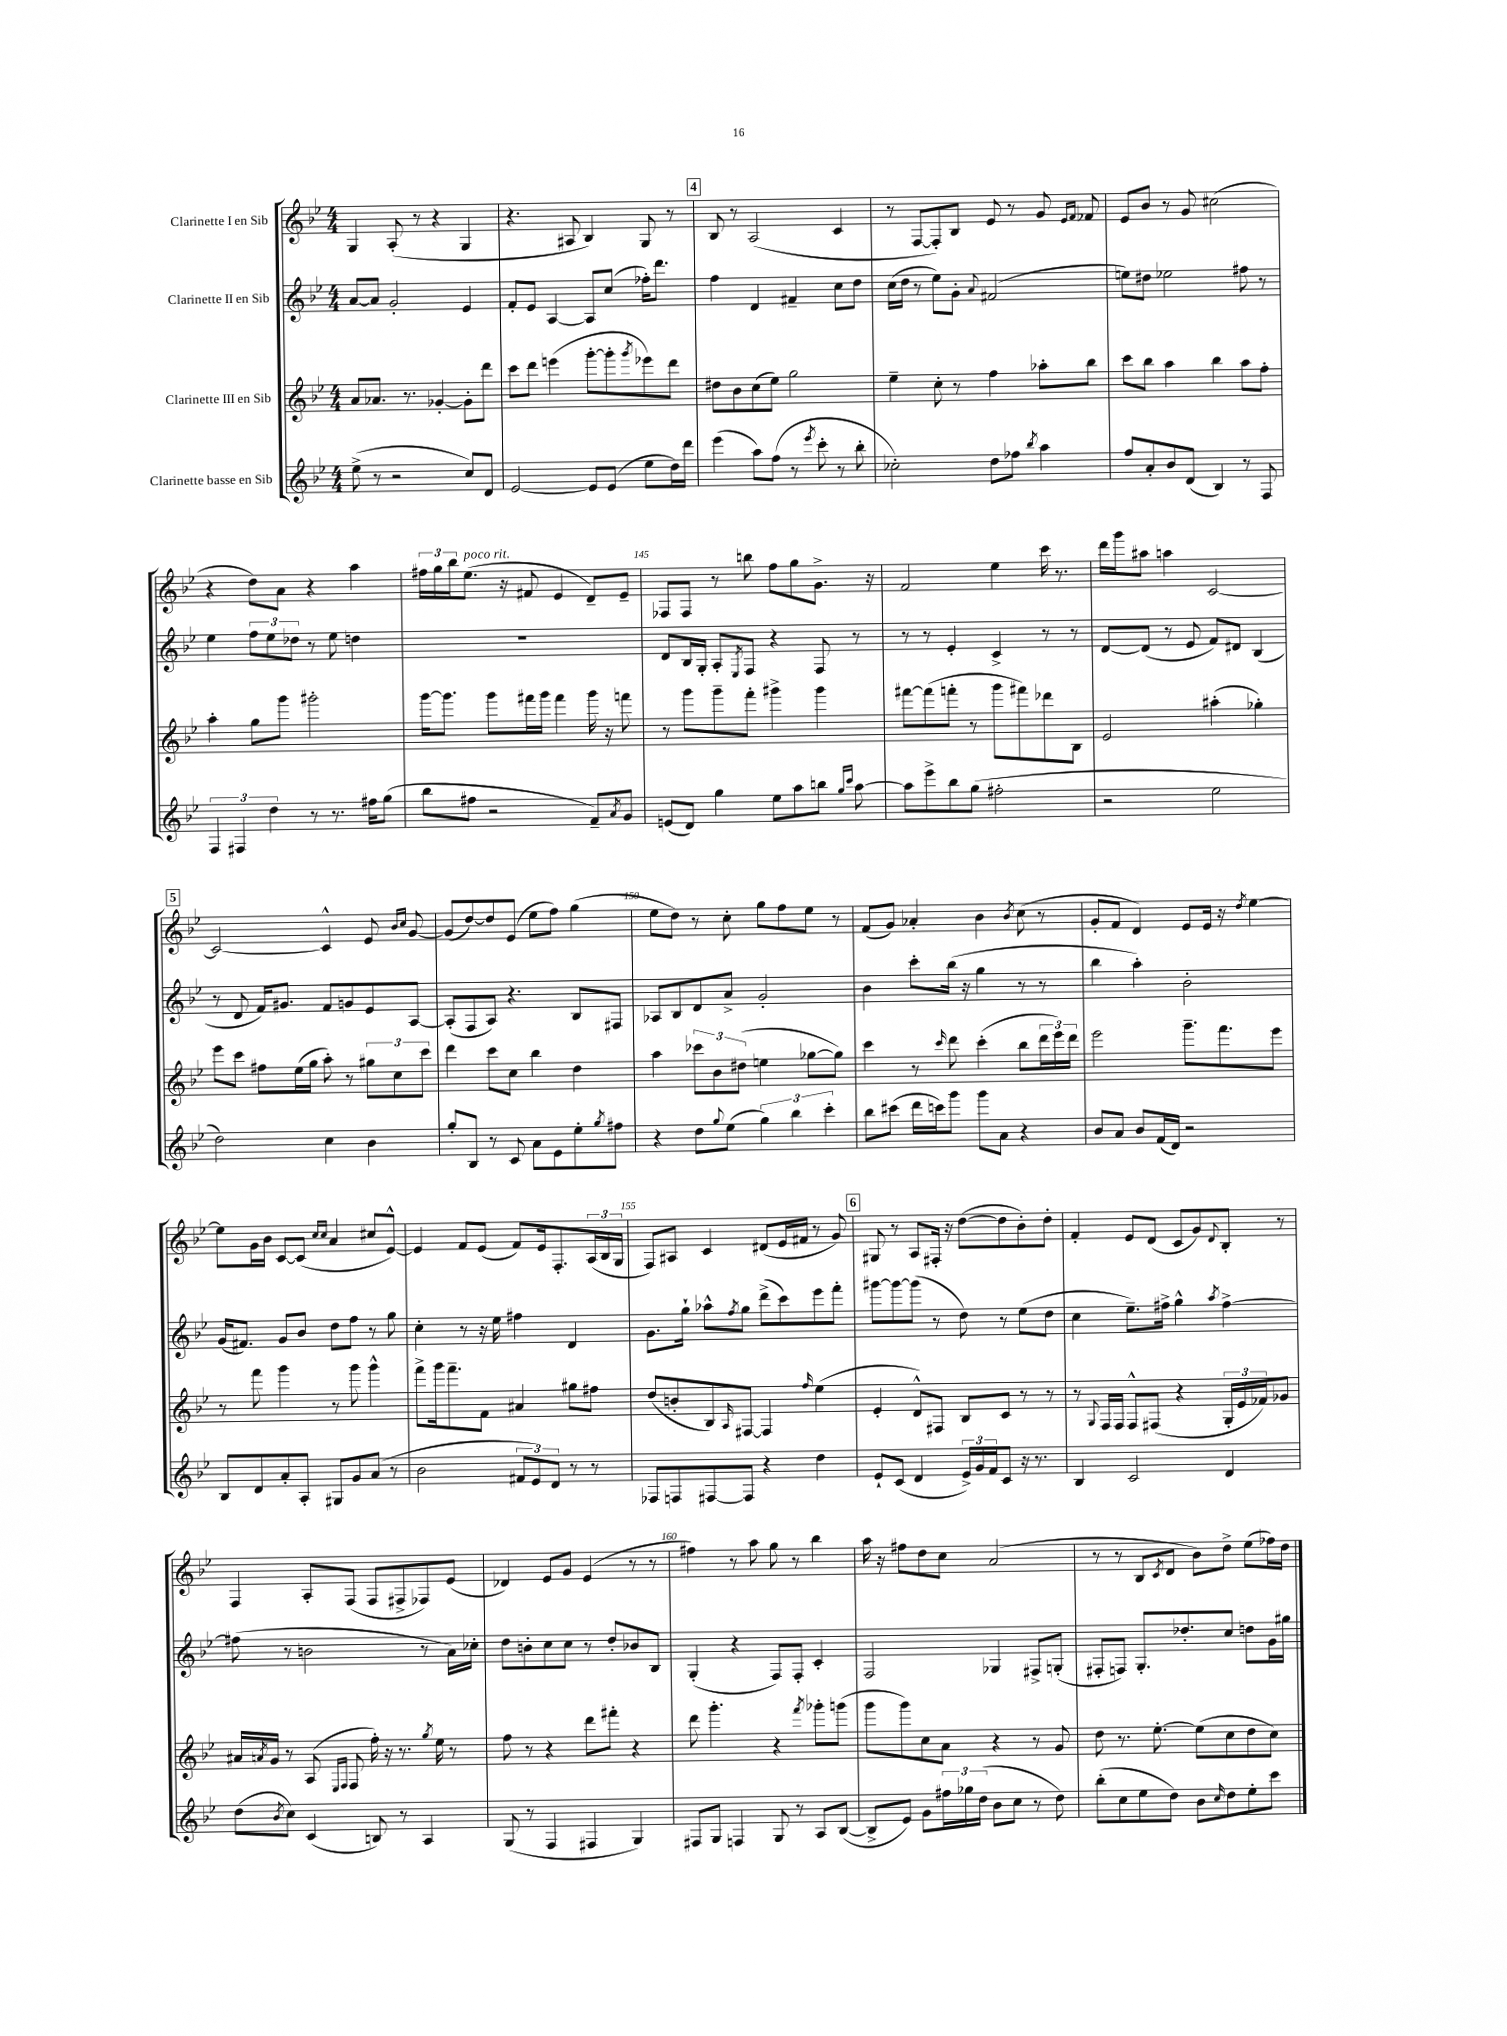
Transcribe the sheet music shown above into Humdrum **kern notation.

**kern	**kern	**kern	**kern
*part4	*part3	*part2	*part1
*staff4	*staff3	*staff2	*staff1
*I"Clarinette basse en Sib	*I"Clarinette III en Sib	*I"Clarinette II en Sib	*I"Clarinette I en Sib
*clefG2	*clefG2	*clefG2	*clefG2
*k[b-e-]	*k[b-e-]	*k[b-e-]	*k[b-e-]
*M4/4	*M4/4	*M4/4	*M4/4
=138	=138	=138	=138
(8ee-^\	8a/L	[8a/L	4G/
8r	8.a-X/J	8a/J]	.
2r	.	2g'/	(8A'/
.	8.r	.	.
.	.	.	8r
.	[4g-X'/	.	4r
8cc/L)	8g-'\L]	4e-/	4G/
8d/J	8ddd\J	.	.
=139	=139	=139	=139
[2e-/	8ccc\L	8f'/L	4.r
.	8ddd\J	8e-/J	.
.	(4eeen\	[4A/	.
.	.	.	8A#X/
8e-/L]	[8ggg'\L	8A/L]	4B-/)
(8e-/J	8ggg'\]	(8cc/J	.
.	8qggg/	.	.
8ee-\L	8eee-X\)	16ff-X'\KL)	8G/
.	.	8.ddd\J	.
16dd\L)	8ddd\J	.	8r
16ddd\JJ	.	.	.
!!LO:REH:place=s1:t=4
=140	=140	=140	=140
(4eee-\	8dd#X\L	4ff\	8B-/
.	8b-\	.	8r
8aa\L)	(8cc\	4d/	(2A/
(8ff\J	8ee-\J)	.	.
8r	2gg\	4f#X~/	.
8qeee-/	.	.	.
8ccc'\	.	.	.
8r	.	8cc\L	4c/
8bb-'\	.	8dd\J	.
=141	=141	=141	=141
2cc-X'\)	4ee-~\	(16cc\LL	8r
.	.	16dd\JJ	.
.	.	8r	[8F/L
.	8cc'\	8ee-\L)	8F'/])
.	8r	8g'\J	8B-/J
.	.	8qqa/	.
8dd\L	4ff\	(2f#X/	8e-/
8ff-X\J	.	.	8r
8qbb-/	.	.	.
4aa\	8aa-X'\L	.	8g/
.	.	.	16qqe-/LL
.	.	.	16qqf/JJ
.	8bb-\J	.	8f-X/
=142	=142	=142	=142
8ff/L	8ccc\L	8een\L)	8e-/L
8a'/	8bb-\J	8dd#X\J	8b-/J
8b-/	4aa\	2ee-X\	8r
(8d/J	.	.	8g/
4B-/)	4bb-\	.	(2cc#X\
8r	8aa\L	8ff#X\	.
8F/	8ff'\J	8r	.
!!LO:LB:g=z
=143	=143	=143	=143
6F/	4aa'\	4ee-\	4r
6F#X/	.	.	.
.	8gg\L	12ff\L	8dd\L)
6dd\	.	12ee-\	.
.	8ggg\J	.	8a\J
.	.	12dd-X\J	.
8r	2ggg#X'\	8r	4r
8.r	.	8ee-\	.
.	.	4ddn\	4aa\
16ff#X\KL	.	.	.
(8gg\J	.	.	.
=144	=144	=144	=144
8bb-\L	[16ggg\KL	1r	24ff#X\LL
.	.	.	24gg\
.	8.ggg\J]	.	.
.	.	.	24bb-\J
!	!	!	!LO:TX:a:i:t=poco rit.
8ff#X\J	.	.	(8.ee-\J
2r	8ggg\L	.	.
.	.	.	16r
.	16fff#X\L	.	8f#X/
.	16ggg\JJ	.	.
.	4fff#\	.	4e-/
8f~/L)	16ggg\	.	8d~/L)
.	16r	.	.
8qa/	.	.	.
8g/J	8fffn\	.	8e-~/J
=145	=145	=145	=145
(8en/L	8r	8d/L	8F-X/L
8d/J)	8ggg\L	16B-/L	8F-/J
.	.	16G'/JJ	.
4gg\	8ggg~\	8A'/L	8r
.	.	8qE-/	.
.	8fff'\J	8F/J	8bbn\
8ee-\L	4ggg#X^\	4r	8ff\L
8aa\	.	.	8gg\
8bbn\J	4ggg#\	8F/	8.g^\J
16qqgg/LL	.	.	.
16qqccc/JJ	.	.	.
[8aa\	.	8r	.
.	.	.	16r
=146	=146	=146	=146
8aa\L]	[8fff#X\L	8r	2f/
8eee-^\	(8fff#\]	8r	.
8bb-\	8fffn'\J	4e-'/	.
(8gg\J	8r	.	.
2ff#X'\	8ggg\L	4c^/	4ee-\
.	8fff#X\)	.	.
.	8ddd-X\	8r	16ccc\
.	.	.	8.r
.	8B-\J	8r	.
=147	=147	=147	=147
2r	2e-/	[8d/L	16ddd\LL
.	.	.	16ggg\J
.	.	(8d/J]	8aa#X\J
.	.	8r	4aan\
.	.	8e-/	.
2ee-\	(4aa#X'\	8f/L)	[2c/
.	.	8d#X/J	.
.	4gg-X'\)	(4B-/	.
!!LO:LB:g=z
!!LO:REH:place=s1:t=5
=148	=148	=148	=148
2dd\)	8eee-\L	8r	2c/_
.	8ccc\J	8d/	.
.	8ff#X\L	16f/KL)	.
.	.	8.g#X/J	.
.	(16ee-\L	.	.
.	16gg\JJ	.	.
4cc\	8aa'\)	8f/L	4c^^/]
.	8r	8gn/	.
4b-\	12gg#X\L	8e-/	8e-/
.	12cc\	.	.
.	.	.	16qqb-/LL
.	.	.	16qqcc/JJ
.	.	[8A/J	[8g/
.	12ccc\J	.	.
=149	=149	=149	=149
8gg'/L	4ddd\	(8A'/L]	(8g/L]
8B-/J	.	8F/	[8dd/)
8r	8ccc\L	8A/J)	8dd/]
8c/	8cc\J	4.r	(8e-/J
8a\L	4bb-\	.	8ee-\L
8e-\	.	.	8ff\J)
8ee-'\	4dd\	8B-/L	(4gg\
8qgg/	.	.	.
8ff#X\J	.	8F#X/J	.
=150	=150	=150	=150
4r	4aa\	8A-X/L	8ee-\L
.	.	8B-/	8dd\J)
8dd\L	12ccc-X\L	8d/	8r
.	12b-\	.	.
8qqgg/	.	.	.
(8ee-\J	.	8a^/J	8cc'\
.	(12dd#X\J	.	.
6gg\)	4een\	2g'/	8gg\L
.	.	.	8ff\
6bb-\	.	.	.
.	[8gg-X\L	.	8ee-\J
6ccc'\	.	.	.
.	8gg-\J])	.	8r
=151	=151	=151	=151
8bb-\L	4ccc\	4b-\	(8f/L
(8ccc#X\J	.	.	8g/J)
16ddd\LL	8r	8ccc'\L	4a-X'/
16cccn\J)	.	.	.
.	16qqccc/	.	.
8ggg\J	8ddd\	(16bb-\Jk	.
.	.	16r	.
8ggg\L	(4ccc'\	4gg\	4b-\
8a\J	.	.	.
.	.	.	8qb-/
4r	8bb-\L	8r	(8cc\
.	24ddd\L	8r	8r
.	24eee-\)	.	.
.	24ddd\JJ	.	.
=152	=152	=152	=152
8b-/L	2eee-\	4bb-\	8g'/L
8a/J	.	.	8f/J
8b-/L	.	4aa'\)	4d/)
(16f/L	.	.	.
16d/JJ)	.	.	.
2r	8.ggg~\L	2b-'\	8e-/L
.	.	.	16e-/Jk
.	8.fff\	.	16r
.	.	.	8qdd/
.	.	.	[4ee-\
.	8eee-\J	.	.
!!LO:LB:g=z
=153	=153	=153	=153
8B-/L	8r	(16g/KL	8ee-\L]
.	.	8.f#X/J)	.
8d/	8fff\	.	16g\L
.	.	.	16b-\JJ
8a'/	4ggg\	8g/L	[8c/L
8A'/J	.	8b-/J	(8c/J]
.	.	.	16qqcc/LL
.	.	.	16qqcc/JJ
8G#X/L	8r	8dd\L	4a/
8g/	8ggg\	8ff\J	.
(8a/J	4ggg^^\	8r	8cc#X/L
8r	.	8gg\	[8e-^^/J)
=154	=154	=154	=154
2b-\	8fff^\L	4cc'\	4e-/]
.	16ggg\k	.	.
.	8.fff~\	.	.
.	.	8r	8f/L
.	8f\J	16r	(8e-/J
.	.	16ee-\	.
12f#X/L	4a#X/	4ff#X\	8f/L)
12e-/)	.	.	.
.	.	.	16e-/k
12d/J	.	.	.
.	.	.	8.F'/
8r	8gg#X\L	4d/	.
8r	8ff#X\J	.	(24A/L
.	.	.	24B-/
.	.	.	24G/JJ
=155	=155	=155	=155
8F-X/L	(8dd/L	8.g\L	8F/L)
8Fn/	8bn'/	.	8A#X/J
.	.	16gg`\Jk	.
[8F#X/	8B-/)	8aa-X^^\L	4c/
.	16qqA/	8qff/	.
8F#/J]	[8F#X/J	8gg\J	.
4r	4F#/]	(8ddd^\L	(8d#X/L
.	.	8ccc\)	16e-/L
.	.	.	16f#X/JJ
.	16qqff/	.	.
4dd\	(4ee-\	8eee-\	8r
.	.	8fff'\J	8g/)
!!LO:REH:place=s1:t=6
=156	=156	=156	=156
8e-`/L	4e-'/	[8ggg#X\L	8G#X/
(8c/J	.	8ggg#\_	8r
4d/	8d^^/L)	(8ggg#\J]	8A/L
.	8F#X/J	8r	16F#X'/Jk
.	.	.	16r
24e-^/LL)	8B-/L	8dd\)	([8dd\L
24g/	.	.	.
24f/J	.	.	.
8c/J	8c/J	8r	8dd\]
16r	8r	(8ee-\L	8b-'\)
8.r	.	.	.
.	8r	8dd\J	8dd'\J
=157	=157	=157	=157
4B-/	8r	4cc\	4f'/
.	8qqG/	.	.
.	16F/LL	.	.
.	16F/JJ	.	.
2c/	8F^^/L	8.ee-~\L)	8e-/L
.	(8F#X/J	.	(8d/J
.	.	16ff#X^\Jk	.
.	4r	4gg^^\	8c/L
.	.	.	8g/)
.	.	8qaa/	8qqd/
4d/	24G'/LL	[4ff#^\	8B-'/J
.	24e-/	.	.
.	24f-X/J)	.	.
.	8g-X/J	.	8r
!!LO:LB:g=z
=158	=158	=158	=158
(8dd\L	16a#X/LL	(8ff#X\]	4F/
.	8qan/	.	.
.	16g/JJ	.	.
8qb-/	.	.	.
8cc\J)	8r	8r	.
(4c/	(8A/	2bn\	8A'/L
.	16qqE-/LL	.	.
.	16qqF/JJ	.	.
.	8F/	.	(8F/J
8Bn/)	16ff'\)	.	8F/L
.	16r	.	.
8r	8.r	.	8F#X^/
4A/	.	8r	8F-X/)
.	8qgg/	.	.
.	16ee-\	.	.
.	8r	16a\LL)	(8e-/J
.	.	16cc-X'\JJ	.
=159	=159	=159	=159
(8G/	8ff\	8dd\L	4d-X/)
8r	8r	8bn'\	.
4F/	4r	8cc\	8e-/L
.	.	8cc\J	8g/J
4F#X/	8ddd\L	8r	(4e-/
.	8fff#X'\J	8dd'/L	.
4G/)	4r	8b-X/	8r
.	.	8B-/J	8r
=160	=160	=160	=160
8F#X/L	8ddd\	(4G'/	4ff#X\)
8G/J	4.ggg'\	.	.
4Fn/	.	4r	8r
.	.	.	8aa\
8G/	4r	8F/L)	8gg\
8r	.	8F'/J	8r
.	8qfff/	.	.
8A/L	8ggg-X'\L	4c'/	4bb-\
([8B-/J	(8gggn\J	.	.
=161	=161	=161	=161
8B-^/L]	8ggg\L	2F/	16aa\
.	.	.	16r
8e-/J)	8ggg\)	.	8ff#X\L
8g\L	8cc\	.	8dd\
24ff#X\L	8a\J	.	8cc\J
24gg-X\	.	.	.
(24dd\JJ	.	.	.
8b-\L	4r	4G-X/	(2a/
8cc\J	.	.	.
8r	8r	8F#X^/L	.
8dd\)	8g/	(8Gn'/J	.
=162	=162	=162	=162
(8bb-'\L	8dd\	8F#X'/L	8r
8cc\	8.r	8Fn/J)	8r
8ee-\	.	8.G'/L	8B-/L
.	[8.ee-'\	.	.
.	.	.	8qc/
8dd\J)	.	.	8d/J
.	.	8.dd-X'/	.
8b-\L	(8ee-\L]	.	8b-\L)
16qqcc/	.	.	.
8dd\	8cc\	8cc/J	8dd^\J
8ee-'\	8dd\	8ddn\L	(8ee-\L
8ccc\J	8cc\J)	16g\L	16ff-X\L)
.	.	16gg#X\JJ	16dd\JJ
==	==	==	==
*-	*-	*-	*-
